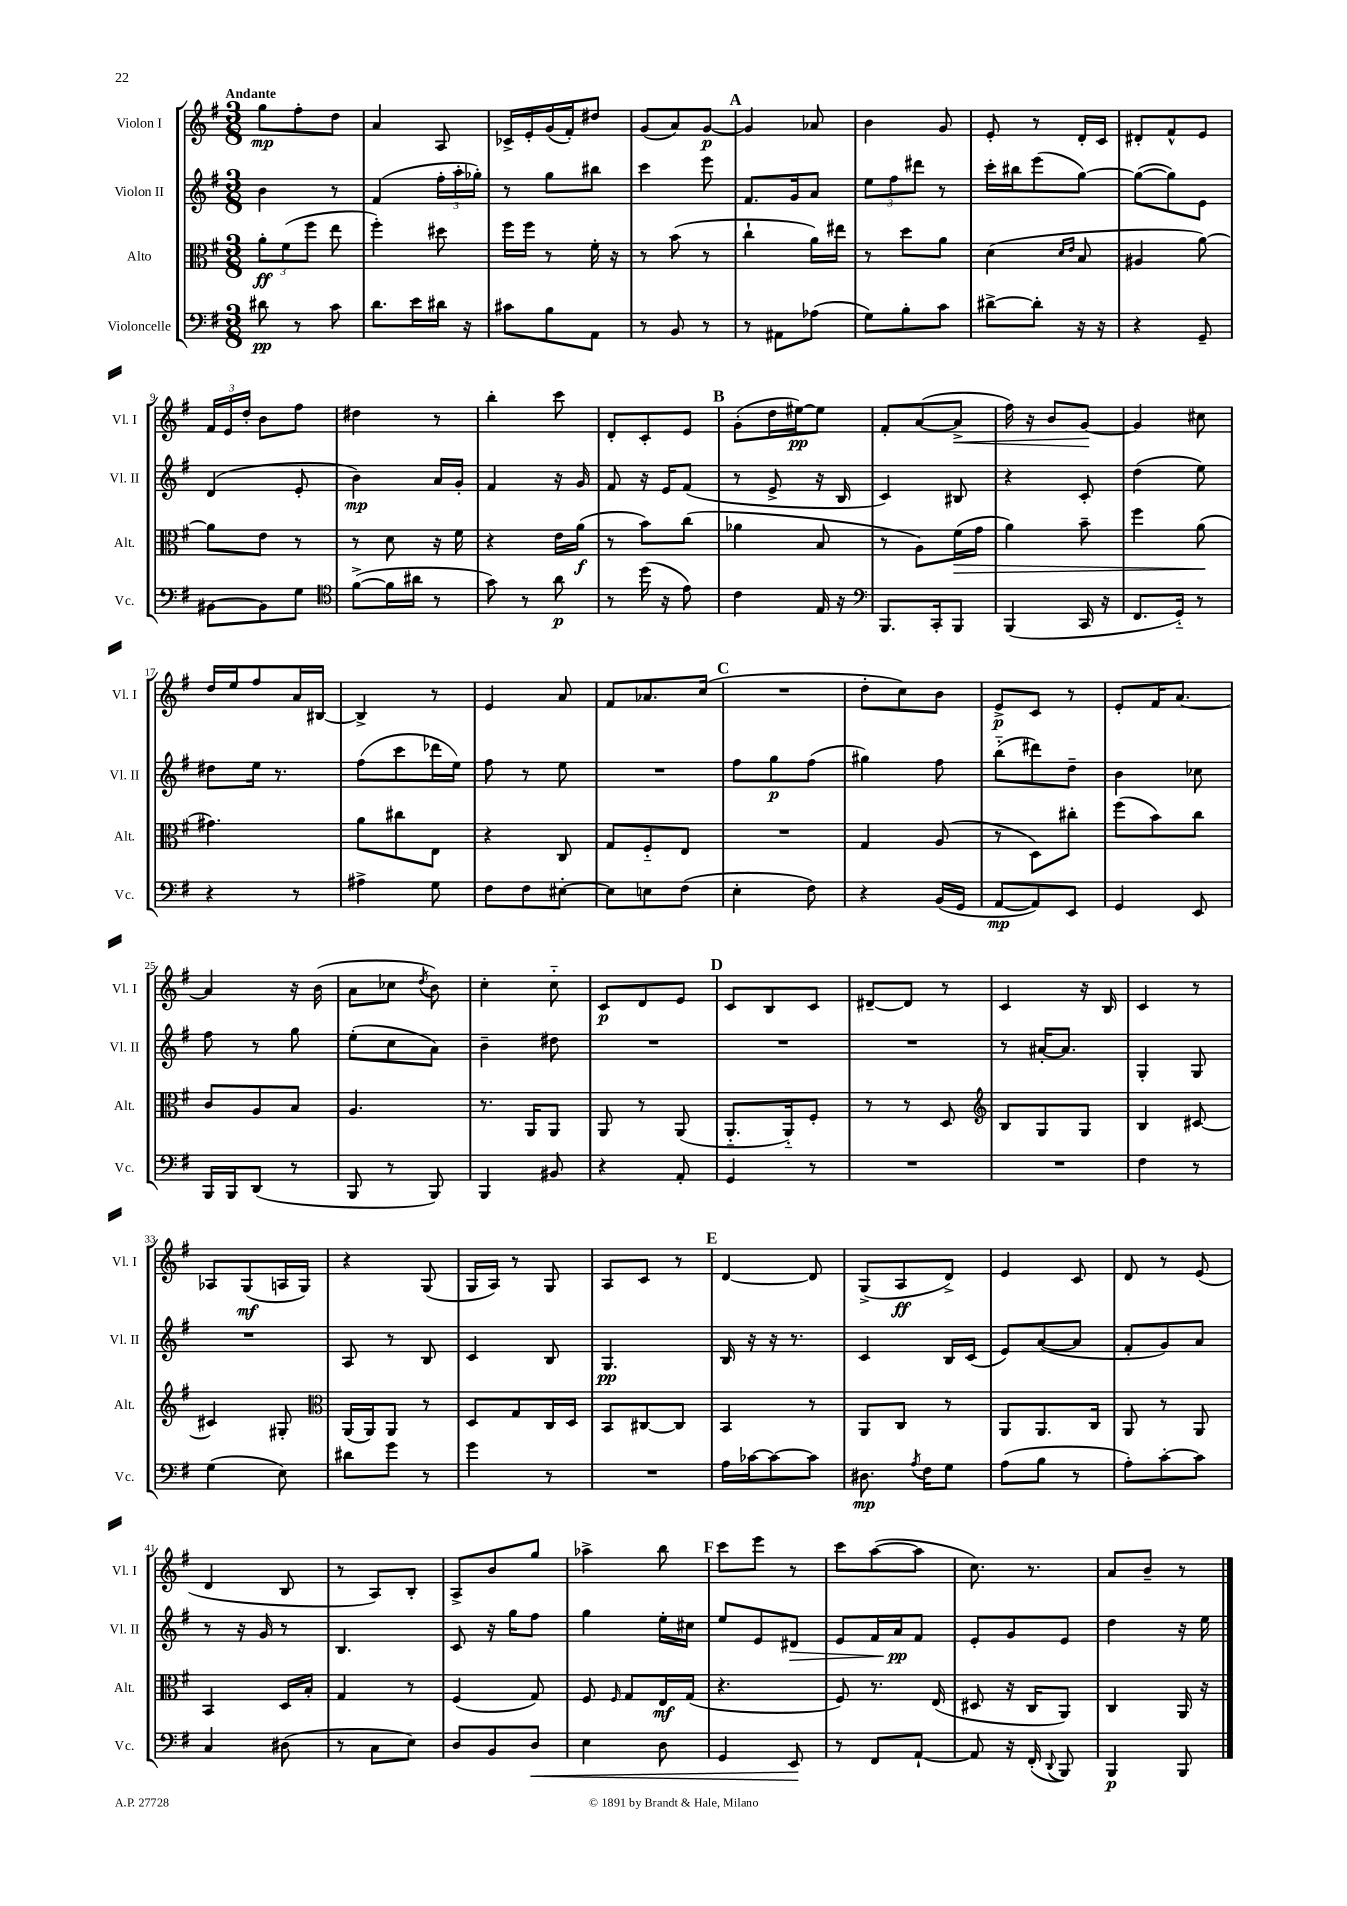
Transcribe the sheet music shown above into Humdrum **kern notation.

**kern	**kern	**kern	**kern
*staff4	*staff3	*staff2	*staff1
*clefF4	*clefC3	*clefG2	*clefG2
*k[f#]	*k[f#]	*k[f#]	*k[f#]
*M3/8	*M3/8	*M3/8	*M3/8
8d#\	12a'\L	4b\	8gg\L
.	(12f#\	.	.
8r	.	.	8ff#'\
.	12ff#\J	.	.
8c\	8ee\	8r	8dd\J
=	=	=	=
8.d\L	4ff#'\)	(4f#/	4a/
16e\L	.	.	.
16d#\JJ	8dd#\	24ff#'\LL	8A/
.	.	24aa'\	.
16r	.	.	.
.	.	24gg-'\JJ)	.
=	=	=	=
8c#\L	16ff#\LL	8r	16c-^/LL
.	16ff#\JJ	.	16e'/
8B\	8r	8gg\L	(16g/
.	.	.	16f#'/J)
8AA\J	16f#'\	8bb#\J	8dd#/J
.	16r	.	.
=	=	=	=
8r	8r	4ccc\	(8g/L
8BB/	(8b\	.	8a/)
8r	8r	8eee\	[8g/J
=	=	=	=
8r	4cc`\	8.f#/L	4g/]
8AA#\L	.	.	.
.	.	16g/k	.
(8A-\J	16a\LL)	8a/J	8a-/
.	16ee#\JJ	.	.
=	=	=	=
8G\L)	8r	12ee\L	4b\
.	.	12ff#\	.
8B'\	8dd\L	.	.
.	.	12ddd#\J	.
8c\J	8a\J	8r	8g/
=	=	=	=
[8d#^\L	(4d\	16ccc'\LL	8e'/
.	.	16bb#\J	.
8d#'\]J	.	(8eee\	8r
.	16qqd/LL	.	.
.	16qqe/JJ	.	.
16r	8B/	[8gg\J)	16d'/LL
16r	.	.	16c/JJ
=	=	=	=
4r	4A#/	(8gg\_L	8d#'/L
.	.	8gg\])	8f#^^/
8GG~/	[8a\)	8e\J	8e/J
=	=	=	=
[8BB#\L	8a\]L	(4d/	24f#/LL
.	.	.	24e/
.	.	.	24dd'/JJ
8BB#\]	8e\J	.	8b\L
8G\J	8r	8e'/	8ff#\J
=	=	=	=
*clefC4	*	*	*
([8f#^\L	8r	4b\)	4dd#\
16f#\]L	8d\	.	.
16a#\JJ	.	.	.
8r	16r	16a/LL	8r
.	16f#\	16g'/JJ	.
=	=	=	=
8g\)	4r	4f#/	4bb'\
8r	.	.	.
8a\	16e\LL	16r	8ccc\
.	(16a\JJ	16g/	.
=	=	=	=
8r	8r	8f#/	8d'/L
(16dd\	8b\L)	16r	8c'/
16r	.	16e/LK	.
8e\)	(8cc\J	(8f#/J	8e/J
=	=	=	=
4c\	4a-\	8r	(8g'\L
.	.	8e^/	16dd\L
.	.	.	[16ee#\J)
16E/	8B/	16r	8ee#\]J
16r	.	16B/	.
=	=	=	=
*clefF4	*	*	*
8.BBB/L	8r	4c/)	8f#'/L
.	8A\L)	.	([8a/
16CC'/k	.	.	.
8BBB/J	(16f#\L	8B#/	8a^/]J
.	16g\JJ	.	.
=	=	=	=
(4BBB/	4a\)	4r	16ff#\)
.	.	.	16r
.	.	.	8b/L
16CC/	8b~\	8c'/	[8g/J
16r	.	.	.
=	=	=	=
8.FF#/L	4ff#\	(4dd\	4g/]
16GG'~/Jk)	.	.	.
8r	(8a\	8ee\)	8cc#\
=	=	=	=
4r	4.g#\)	8dd#\L	16dd/LL
.	.	.	16ee/J
.	.	16ee\Jk	8ff#/
.	.	8.r	.
8r	.	.	16a/L
.	.	.	[16B#/JJ
=	=	=	=
4A#^\	8a\L	(8ff#\L	4B#^/]
.	8cc#\	8ccc\	.
8G\	8E\J	16ddd-\L	8r
.	.	16ee\JJ)	.
=	=	=	=
8F#\L	4r	8ff#\	4e/
8F#\	.	8r	.
[8E#'\J	8C/	8ee\	8a/
=	=	=	=
8E#\]L	8G/L	4.r	8f#/L
8E\	8F#'~/	.	8.a-/
(8F#\J	8E/J	.	.
.	.	.	(16cc/Jk
=	=	=	=
4E'\	4.r	8ff#\L	4.r
.	.	8gg\	.
8F#\)	.	(8ff#\J	.
=	=	=	=
4r	4G/	4gg#\)	8dd'\L
.	.	.	8cc\)
(16BB/LL	(8A/	8ff#\	8b\J
16GG/JJ	.	.	.
=	=	=	=
[8AA/L	8r	(8bb'~\L	8e^/L
8AA/])	8D\L)	8ddd#\)	8c/J
8EE/J	8cc#'\J	8dd~\J	8r
=	=	=	=
4GG/	(8ff#\L	4b\	8e'/L
.	8b\)	.	16f#/K
.	.	.	[8.a/J
8EE/	8cc\J	8cc-\	.
=	=	=	=
16BBB/LL	8c/L	8ff#\	4a/]
16BBB/J	.	.	.
(8DD/J	8A/	8r	.
8r	8B/J	8gg\	16r
.	.	.	(16b\
=	=	=	=
8BBB/	4.A/	(8ee'\L	8a\L
8r	.	8cc\	8cc-\J
.	.	.	8qdd/
8BBB/)	.	8a\J)	8b\)
=	=	=	=
4BBB/	8.r	4b~\	4cc'\
.	16AA/LK	.	.
8BB#/	8AA/J	8dd#\	8cc'~\
=	=	=	=
4r	8AA/	4.r	8c/L
.	8r	.	8d/
8AA'/	(8AA/	.	8e/J
=	=	=	=
4GG/	8.AA'~/L	4.r	8c/L
.	.	.	8B/
.	16AA'~/k)	.	.
8r	8F#'/J	.	8c/J
=	=	=	=
4.r	8r	4.r	[8d#~/L
.	8r	.	8d#/]J
.	8D/	.	8r
=	=	=	=
*	*clefG2	*	*
4.r	8B/L	8r	4c/
.	8G/	[16a#'/LK	.
.	.	8.a#/]J	.
.	8G/J	.	16r
.	.	.	16B/
=	=	=	=
4F#\	4B/	4G'/	4c/
8r	[8c#/	8G/	8r
=	=	=	=
(4G\	4c#/]	4.r	8A-/L
.	.	.	(8G/
8E\)	8G#'/	.	16A/L
.	.	.	16G/JJ)
=	=	=	=
*	*clefC3	*	*
8d#\L	(16AA/LL	8A/	4r
.	16AA/J)	.	.
8g\J	8AA/J	8r	.
8r	8r	8B/	(8G/
=	=	=	=
4g\	8D/L	4c/	16G/LL
.	.	.	16A/JJ)
.	8G/	.	8r
8r	16C/L	8B/	8G/
.	16D/JJ	.	.
=	=	=	=
4.r	8BB/L	4.G/	8A/L
.	[8C#/	.	8c/J
.	8C#/]J	.	8r
=	=	=	=
16A\LL	4BB/	16B/	[4d/
[16c-\J	.	16r	.
8c-\_	.	16r	.
.	.	8.r	.
8c-\]J	8r	.	8d/]
=	=	=	=
8.D#\	8AA/L	4c/	(8G^/L
.	8C/J	.	8A/
8qA/	.	.	.
16F#\LK	.	.	.
8G\J	8r	16B/LL	8d^/J)
.	.	(16c/JJ	.
=	=	=	=
(8A\L	8AA/L	8e/L)	4e/
8B\J	8.AA/	([8a/	.
8r	.	8a/]J	8c/
.	16C/Jk	.	.
=	=	=	=
8A'\L)	8AA/	8f#'/L	8d/
[8c'\	8r	8g/)	8r
8c\]J	8AA/	8a/J	(8e/
=	=	=	=
4C/	4BB/	8r	4d/
.	.	16r	.
.	.	16g/	.
(8D#\	16D/LL	8r	8B/
.	16B'/JJ	.	.
=	=	=	=
8r	4G/	4.B/	8r
8C\L	.	.	8A/L)
8E\J)	8r	.	8B'/J
=	=	=	=
8D/L	(4F#/	8c/	8A^/L
8BB/	.	16r	8b/
.	.	16gg\LK	.
8D/J	8G/)	8ff#\J	8gg/J
=	=	=	=
4E\	8F#/	4gg\	4aa-^\
.	16qqF#/	.	.
.	8G/L	.	.
8D\	16E/L	16ee'\LL	8bb\
.	(16G/JJ	16cc#\JJ	.
=	=	=	=
4GG/	4.r	8ee/L	8ccc\L
.	.	8e/	8eee\J
8EE/	.	8d#/J	8r
=	=	=	=
8r	8F#/)	8e/L	8ccc\L
8FF#/L	8.r	16f#/L	([8aa\
.	.	16a/J	.
[8AA`/J	.	8f#/J	8aa\]J
.	(16E/	.	.
=	=	=	=
8AA/]	8D#/	8e'/L	8.cc\)
16r	16r	8g/	.
(16FF#'/	16C/LK	.	8.r
8qqDD/	.	.	.
8BBB/)	8AA/J)	8e/J	.
=	=	=	=
4BBB/	4C/	4dd\	8a/L
.	.	.	8b~/J
8BBB/	16AA/	16r	8r
.	16r	16ee\	.
==	==	==	==
*-	*-	*-	*-
